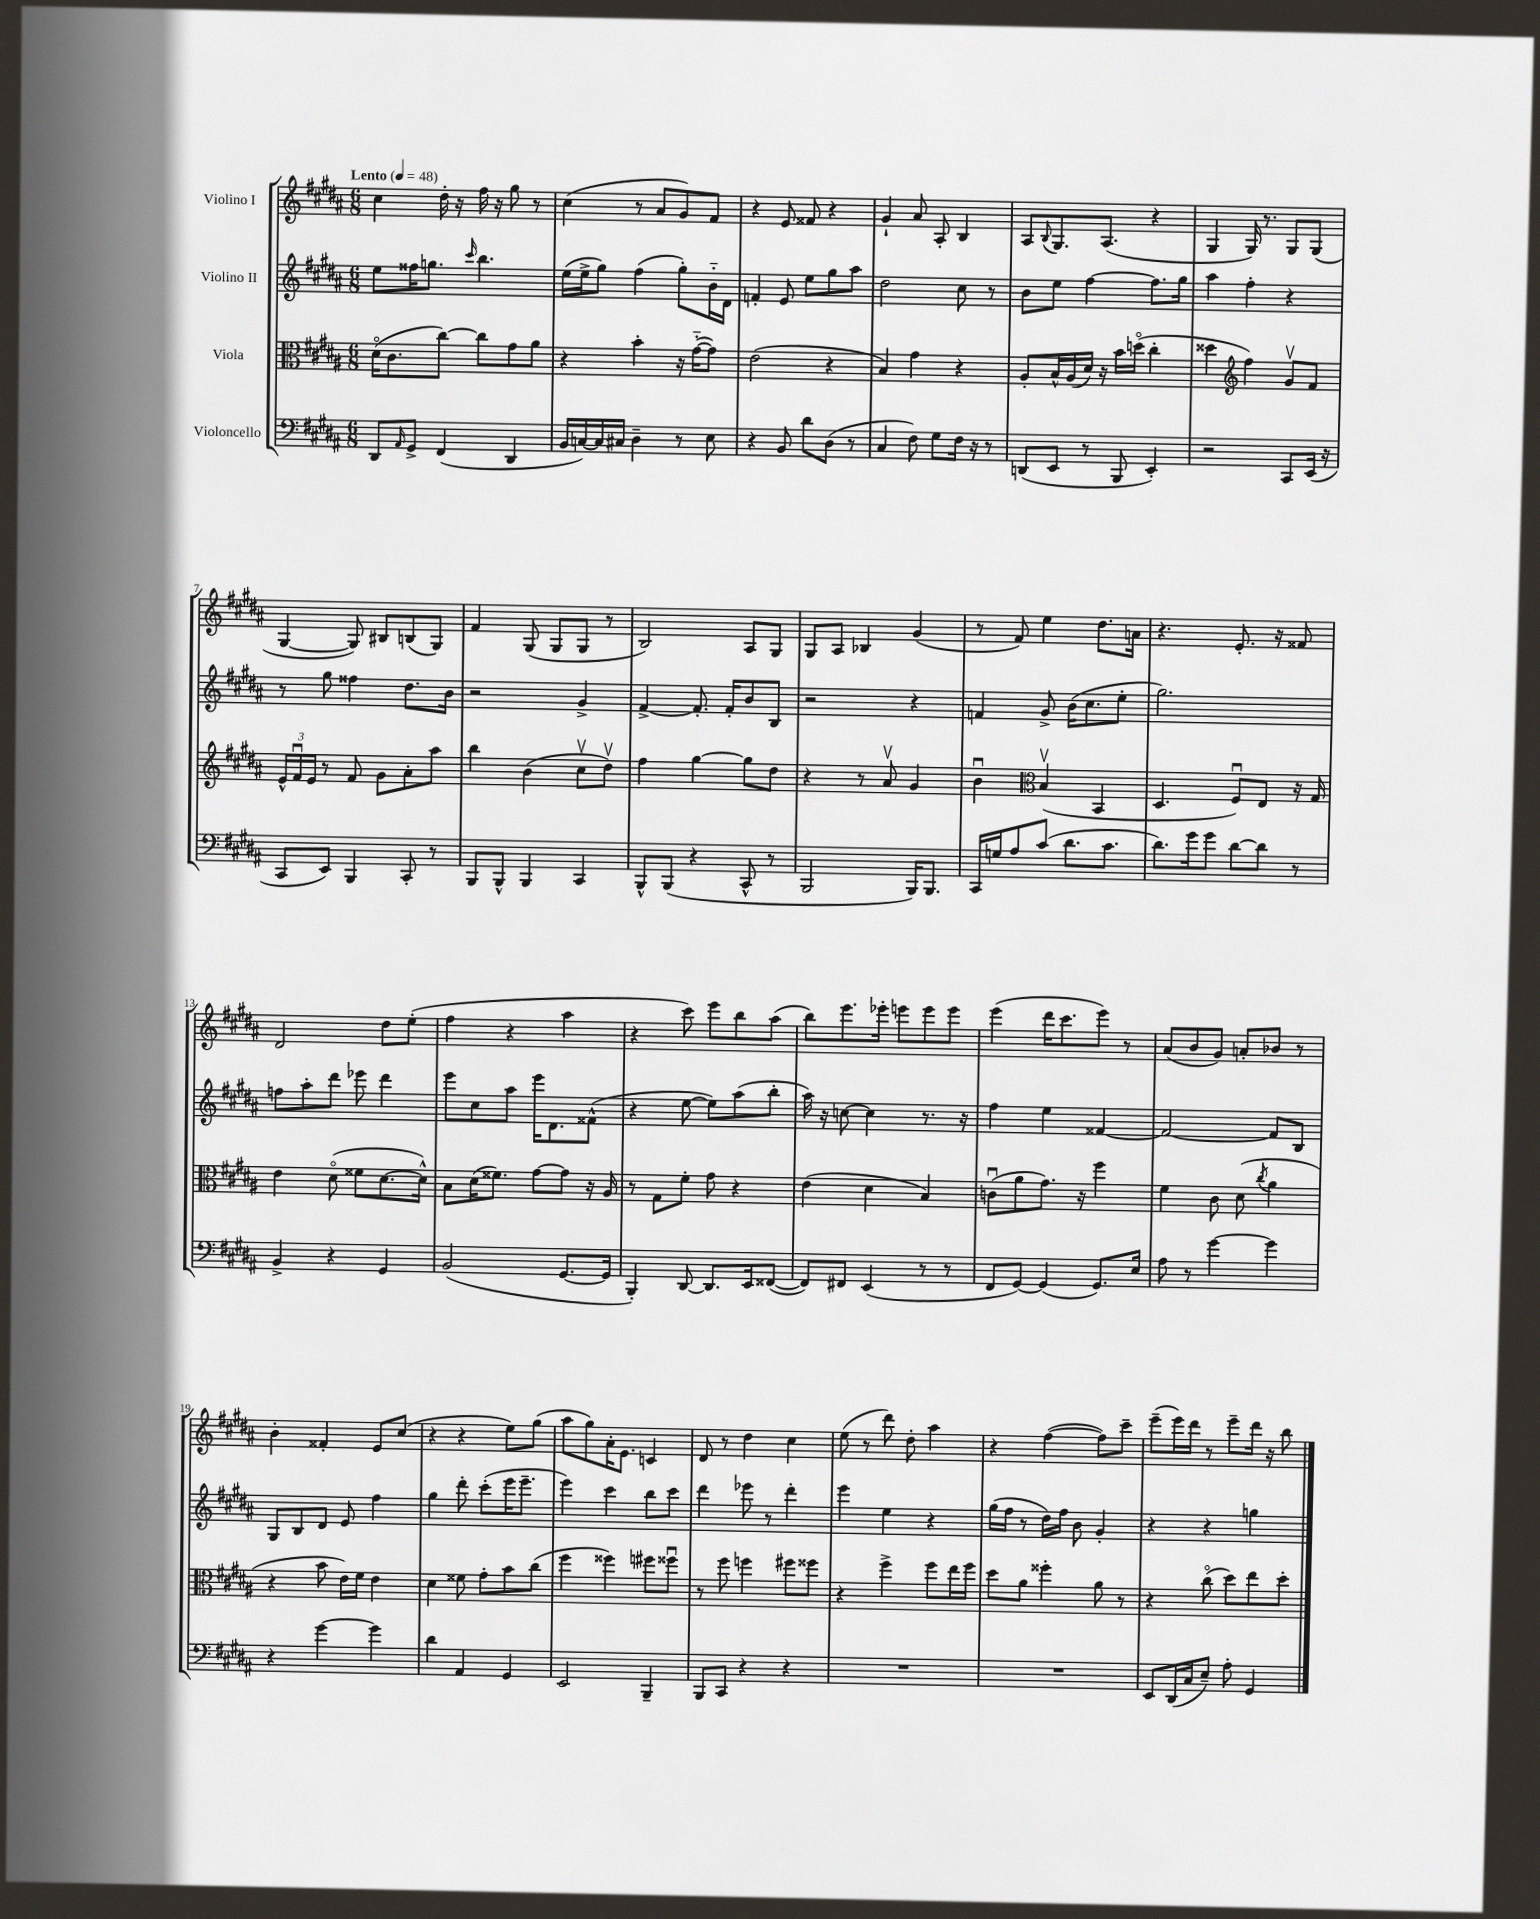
<<
\new StaffGroup <<
\new Staff = "s0" \with { instrumentName = "Violino I" } {
    \clef treble \key b \major \numericTimeSignature \time 6/8 \tempo "Lento" 4 = 48
    cis''4 dis''16-. r16 fis''16 r16 gis''8 r8 |
    cis''4( r8 ais'8 gis'8) fis'8 |
    r4 e'8 fisis'8 r4 |
    gis'4-! ais'8 ais8-. b4 |
    ais8 \appoggiatura { b8 } gis8. ais8.( r4 |
    gis4 gis16) r8. gis8 gis8( |
    gis4~ gis8) bis8 b8( gis8) |
    fis'4 gis8( gis8 gis8 r8 |
    b2) ais8 gis8 |
    gis8 ais8 bes4 gis'4( |
    r8 fis'8) e''4 dis''8. a'16 |
    r4. e'8.-. r16 fisis'8 |
    dis'2 dis''8 e''8-.( |
    fis''4 r4 ais''4 |
    r4 cis'''8) e'''8 b''8 ais''8( |
    b''8) e'''8. ees'''16-. e'''8 e'''8 e'''8 |
    e'''4( dis'''16 cis'''8. e'''8) r8 |
    ais'8( b'8 gis'8) a'8-. bes'8 r8 |
    b'4-. fisis'4-. e'8 cis''8( |
    r4 r4 e''8) gis''8( |
    ais''8 gis''8) ais'16-. e'8. c'4 |
    dis'8 r8 dis''4 cis''4 |
    e''8( r8 dis'''8) dis''8-. ais''4 |
    r4 fis''4~( fis''8) cis'''8-- |
    e'''8--( e'''16) dis'''16 r8 e'''8-- dis'''16 r16 b''8 \bar "|." |
}
\new Staff = "s1" \with { instrumentName = "Violino II" } {
    \clef treble \key b \major \numericTimeSignature \time 6/8
    e''8 fisis''16 g''8. \grace { cis'''16 } b''4. |
    e''16( e''16-> gis''8) fis''4( gis''8-.) b'16-_ dis'16 |
    f'4-. e'8 e''8 gis''8 ais''8 |
    dis''2 cis''8 r8 |
    b'8 e''8 fis''4~ fis''8. gis''16 |
    ais''4 fis''4-. r4 |
    r8 gis''8 fisis''4 dis''8. b'16 |
    r2 gis'4-> |
    fis'4~-> fis'8.-. fis'16-. b'8 b8 |
    r2 r4 |
    f'4 gis'8-> b'16( cis''8. e''8-. |
    gis''2.) |
    f''8 ais''8-. dis'''8 ees'''8 dis'''4 |
    e'''8 cis''8 ais''8 e'''16 dis'8. fisis'8-^( |
    r4 e''8~ e''8) ais''8( b''8-. |
    ais''16) r16 c''8~ c''4 r8. r16 |
    fis''4 e''4 fisis'4~ |
    fisis'2~ fisis'8 b8 |
    gis8 b8 dis'8 e'8 fis''4 |
    gis''4 dis'''8-. cis'''8-.( e'''16 e'''8.-- |
    e'''4) cis'''4 b''8 cis'''8 |
    dis'''4 ees'''8 r8 dis'''4-. |
    e'''4 e''4 r4 |
    gis''16( fis''16 r8 dis''16) fis''16 b'8 gis'4-. |
    r4 r4 g''4 \bar "|." |
}
\new Staff = "s2" \with { instrumentName = "Viola" } {
    \clef alto \key b \major \numericTimeSignature \time 6/8
    dis'16\flageolet( cis'8. cis''8~) cis''8 gis'8 ais'8 |
    r4 b'4-. r16 gis'16~-_( gis'8) |
    e'2( r4 |
    b4) gis'4 r4 |
    ais8-. b16-^ ais16( dis'16) r16 b'16 d''16\flageolet( cis''4-. |
    disis''4 \clef treble fis''4) gis'8\upbow fis'8 |
    \tuplet 3/2 { e'16-^ fis'16\downbow e'16 } r8 fis'8 gis'8 ais'8-. ais''8 |
    b''4 b'4( cis''8\upbow dis''8\upbow) |
    fis''4 gis''4~ gis''8 dis''8 |
    r4 r8 ais'8\upbow gis'4 |
    b'4\downbow \clef alto b4\upbow( b,4 |
    dis4. fis8\downbow) e8 r16 gis16 |
    e'4 dis'8\flageolet( fisis'8 dis'8.~ dis'16-^) |
    b8 dis'16( fisis'8.) gis'8~ gis'8 r16 ais16 |
    r8 gis8 fis'8-. gis'8 r4 |
    e'4( dis'4 b4) |
    c'8\downbow( ais'8 gis'8.) r16 fis''4 |
    fis'4 cis'8 dis'8( \acciaccatura { cis''8 } ais'4 |
    r4 b'8 e'16) fis'16 e'4 |
    dis'4 fisis'8 gis'8-. b'8 cis''8( |
    fis''4 fisis''4) fis''8 fisis''8\downbow |
    r8 fis''8 f''4 fis''8 fisis''8 |
    r4 fis''4-> fis''8 e''16 fis''16 |
    dis''8 ais'8 fisis''4-. ais'8 r8 |
    r4 cis''8\flageolet( dis''8) e''8 dis''8-. \bar "|." |
}
\new Staff = "s3" \with { instrumentName = "Violoncello" } {
    \clef bass \key b \major \numericTimeSignature \time 6/8
    dis,8 \grace { ais,16 } gis,8-> fis,4( dis,4 |
    b,16 c16~) c16 cis16 dis4-- r8 e8 |
    r4 b,8 dis'8 dis8( r8 |
    cis4 fis8) gis8 fis16 r16 r8 |
    d,8( e,8 r8 b,,8 e,4-.) |
    r2 cis,8 e,16( r16 |
    cis,8 e,8) b,,4 cis,8-. r8 |
    b,,8 b,,8-^ b,,4 cis,4 |
    b,,8-^ b,,8( r4 cis,8-^ r8 |
    b,,2 b,,16) b,,8. |
    cis,16 g16 ais8 cis'8( dis'8. cis'8. |
    dis'8.) gis'16 gis'8 dis'8~ dis'8 r8 |
    b,4-> r4 gis,4 |
    b,2( gis,8.~ gis,16 |
    b,,4-.) dis,8~ dis,8. e,16 fisis,8~( |
    fisis,8) fis,8 e,4( r8 r8 |
    fis,8 gis,8~) gis,4( gis,8.) e16 |
    ais8 r8 gis'4~ gis'4 |
    r4 gis'4~ gis'4 |
    dis'4 ais,4 gis,4 |
    e,2 b,,4-- |
    b,,8 cis,8 r4 r4 |
    R2. |
    R2. |
    e,8 dis,16( cis16 e8--) ais8-. gis,4 \bar "|." |
}
>>
>>
